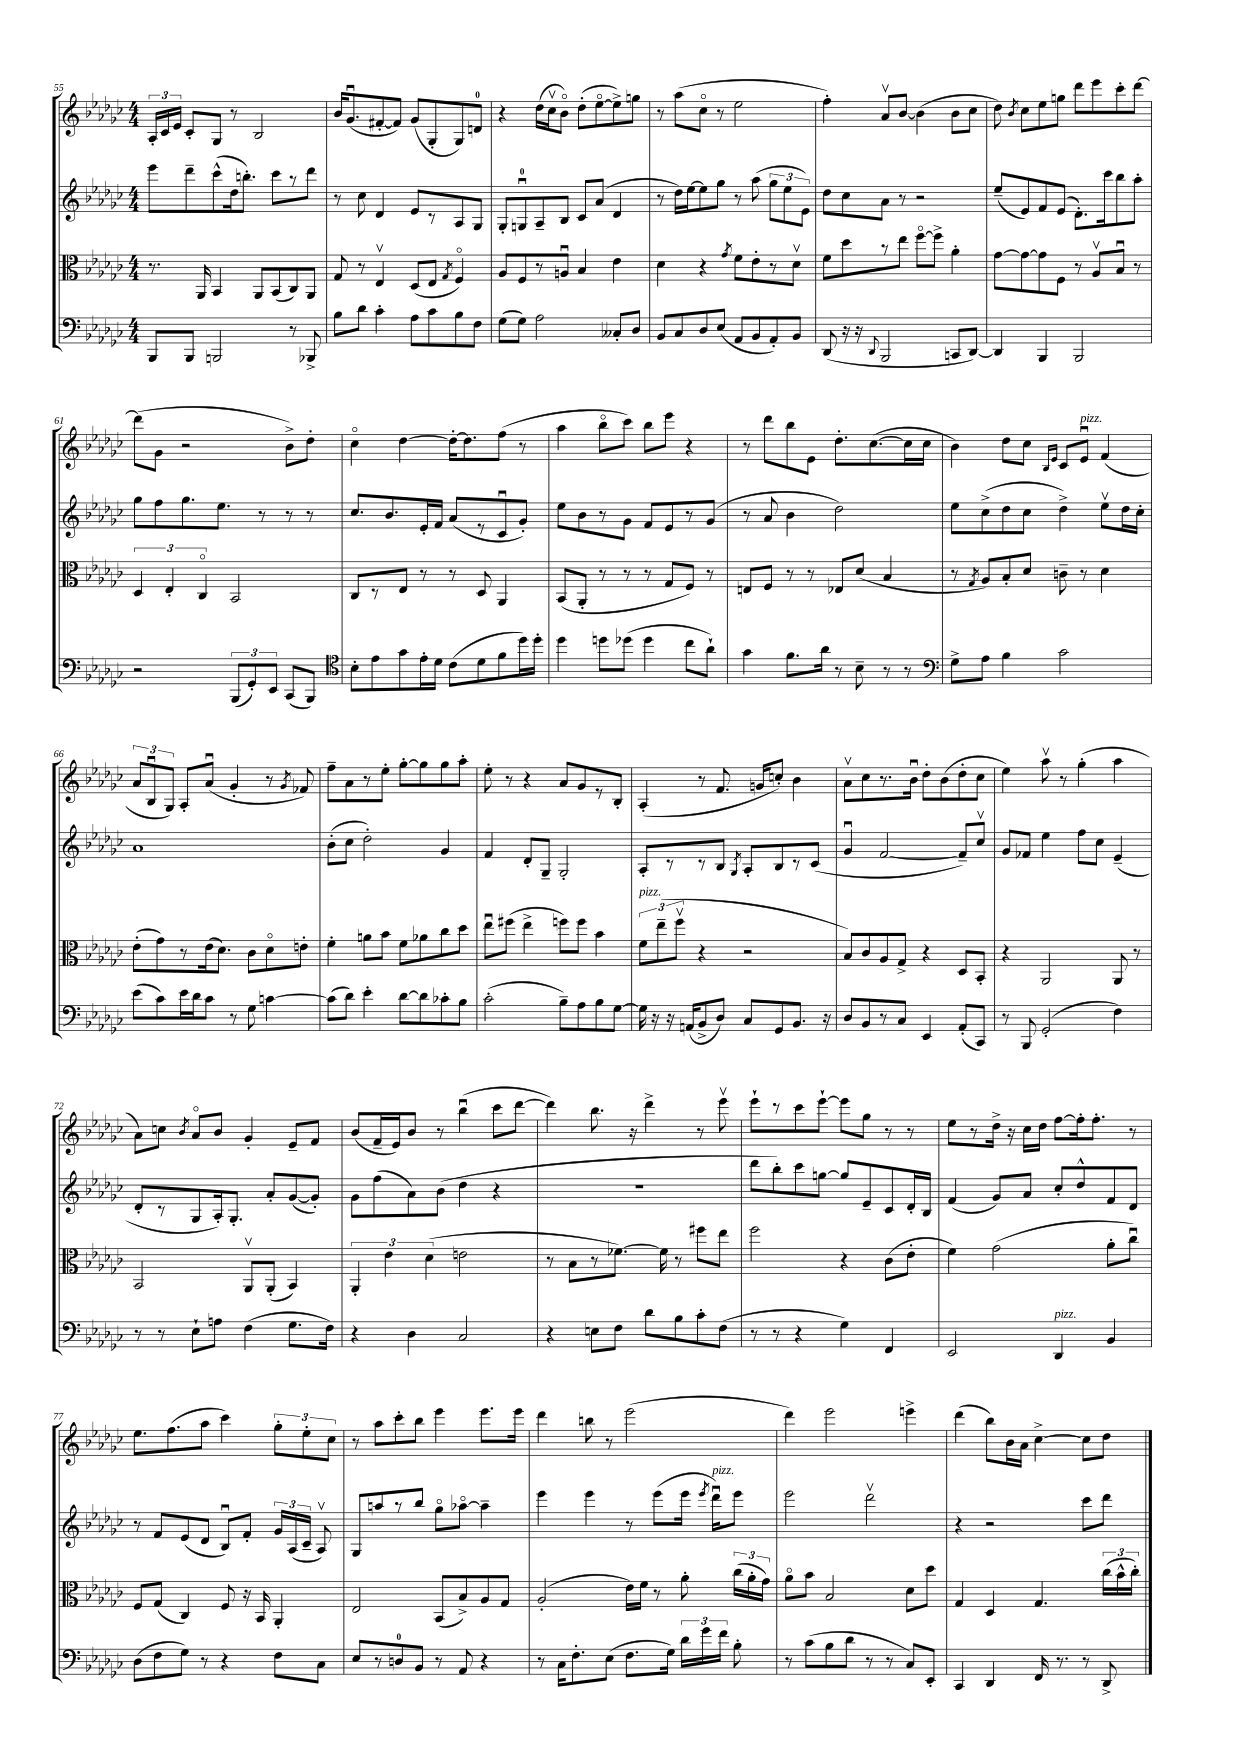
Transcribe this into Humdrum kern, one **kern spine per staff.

**kern	**kern	**kern	**kern
*part4	*part3	*part2	*part1
*staff4	*staff3	*staff2	*staff1
*clefF4	*clefC3	*clefG2	*clefG2
*k[b-e-a-d-g-c-]	*k[b-e-a-d-g-c-]	*k[b-e-a-d-g-c-]	*k[b-e-a-d-g-c-]
*M4/4	*M4/4	*M4/4	*M4/4
=55	=55	=55	=55
8BBB-/L	8.r	8eee-\L	24A-'/LL
.	.	.	24c-/
.	.	.	24e-/JJ
8BBB-/J	.	8ddd-~\	8c-'/L
.	16AA-/	.	.
2BBBn/	4BB-/	(8ccc-^^\	8G-/J
.	.	16dd-\k	8r
.	.	8.bbn'\J)	.
.	8AA-/L	.	2B-/
.	(8BB-/	8ccc-\L	.
8r	8C-/)	8r	.
8BBB-X^/	8AA-/J	8ddd-\J	.
=56	=56	=56	=56
8B-\L	8G-/	8r	16b-/KL
.	.	.	(8.g-u/
8d-\J	8r	8cc-\	.
4c-'\	4E-v/	4d-/	[8f#X'/
.	.	.	8f#/J])
8A-\L	(8D-/L	8e-/L	(8g-/L
8c-\	8E-/J	8r	8G-'/
.	8qG-/	.	.
8B-\	4F/)	8A-/	8G-/)
8F\J	.	8G-/J	8dn/J
=57	=57	=57	=57
(8G-\L	8A-/L	8G-'/L	4r
8G-\J)	8F/	8Gnu/	.
2A-\	8r	8A-~/	(16dd-\LL
.	.	.	16cc-v\J
.	8Anu/J	8B-/J	8b-\J)
.	4B-/	8c-/L	(8dd-'\L
.	.	(8a-/J	[8ee-\
8C--X'/L	4e-\	4d-/	8ee-^\])
8D-/J	.	.	8ggn\J
=58	=58	=58	=58
8BB-/L	4d-\	8r	8r
8C-/	.	16dd-\LL)	(8aa-\L
.	.	[16ee-\J	.
8D-/	4r	8ee-\]	8cc-\J
(8E-/J	.	8gg-\J	8r
.	8qg-/	.	.
8AA-/L	8f\L	8r	2ee-\
8BB-/	8e-'\	(8aa-\	.
8AA-'/)	8r	12gg-\L	.
.	.	12ee-\	.
8BB-/J	8d-v\J	.	.
.	.	12e-\J)	.
=59	=59	=59	=59
(8DD-/	8f\L	8dd-\L	4ff'\)
16r	8dd-\	8cc-\	.
16r	.	.	.
8qqDD-/	.	.	.
2BBB-/	8r	8a-\J	8a-v/L
.	8ee-\J	8r	[8b-/J
.	[8ff\L	2r	(4b-\]
.	8ff^\J]	.	.
8CCn/L	4a-'\	.	8b-\L
[8DD-/J)	.	.	8cc-\J
=60	=60	=60	=60
4DD-/]	[8g-\L	(8ee-~/L	8dd-\)
.	.	.	8qb-/
.	8g-\_	8e-/)	8cc-\L
4BBB-/	8g-\]	8f/	8ee-\
.	8F\J	(8e-/J	8ggn\J
2BBB-/	8r	8.d-'\L)	8ddd-\L
.	8A-v/L	.	8eee-\
.	.	16ccc-\k	.
.	8B-u/J	8bb-\	8ccc-'\
.	8r	8aa-'\J	[8ddd-\J
!!LO:LB:g=z
=61	=61	=61	=61
2r	6D-/	8gg-\L	(8ddd-\L]
.	.	8ff\	8g-\J
.	6E-'/	.	.
.	.	8.gg-\	2r
.	6C-/	.	.
.	.	8.ee-\J	.
(12BBB-/L	2BB-/	.	.
12GG-'/)	.	.	.
.	.	8r	.
12EE-/J	.	.	.
(8CC-/L	.	8r	8b-^\L)
8BBB-/J)	.	8r	8dd-'\J
=62	=62	=62	=62
*clefC4	*	*	*
8B-'\L	8C-/L	8.cc-/L	4cc-\
8e-\	8r	.	.
.	.	8.b-/	.
8g-\	8E-/J	.	[4dd-\
16e-'\L	8r	16e-'/L	.
16d-\JJ	.	16f/JJ	.
(8c-\L	8r	(8a-/L	16dd-'\KL_
.	.	.	8.dd-\]
8d-\	8D-/	8r	.
8f\	4AA-/	8c-u/	(8ff\J
16dd-\L)	.	8g-'/J)	8r
16dd-'\JJ	.	.	.
=63	=63	=63	=63
4dd-\	(8BB-/L	8ee-\L	4aa-\
.	8AA-'/J	8b-\	.
8ddn\L	8r	8r	8bb-\L
(8dd-X\J	8r	8g-\J	8ccc-\J)
4dd-\	8r	8f/L	8bb-\L
.	8G-/L	8e-/	8eee-\J
8cc-\L	8F/J)	8r	4r
8a-`\J)	8r	(8g-/J	.
=64	=64	=64	=64
4g-\	8En/L	8r	8r
.	8F/J	8a-/	8ddd-\L
8.f\L	8r	4b-\	8bb-\
.	8r	.	8e-\J
16a-\Jk	.	.	.
8r	8E-X/L	2dd-\)	8.dd-'\L
8B-~\	(8d-/J	.	.
.	.	.	([8.cc-\
8r	4B-/	.	.
8r	.	.	16cc-\L]
.	.	.	16cc-\JJ
=65	=65	=65	=65
*clefF4	*	*	*
8G-^\L	8r	8ee-\L	4b-\)
.	8qG-/	.	.
8A-\J	8A-/L)	(8cc-^\	.
4B-\	8B-'/	8dd-\	8dd-\L
.	8d-/J	8cc-\J	8cc-\J
.	.	.	16qqB-/LL
.	.	.	16qqe-/JJ
2c-\	8cn~\	4dd-^\)	8c-/L
!	!	!	!LO:TX:a:i:t=pizz.
.	8r	.	8e-u/J
.	4d-\	8ee-v\L	(4f/
.	.	16dd-\L	.
.	.	16cc-'\JJ	.
!!LO:LB:g=z
=66	=66	=66	=66
(8e-\L	(8e-'\L	1a-	12a-/L
.	.	.	12B-u/
8c-\)	8g-\)	.	.
.	.	.	12G-/J)
16e-\L	8r	.	8A-'/L
16d-\J	.	.	.
8c-\J	(16e-\k	.	(8a-u/J
.	8.d-\J)	.	.
8r	.	.	4g-'/
8G-\	8c-\L	.	.
[4cn\	8d-\	.	8r
.	.	.	8qg-/
.	8en'\J	.	8f-X/)
=67	=67	=67	=67
(8c\L]	4f'\	(8b-'\L	8ff~\L
8d-\J)	.	8cc-\J	8a-\
4e-'\	8an\L	2dd-'\)	8r
.	8b-\J	.	8ee-'\J
[8d-\L	8f\L	.	[8gg-'\L
8d-\]	8a-X\	.	8gg-\]
8c-X'\	8cc-\	4g-/	8gg-\
8B-\J	8dd-\J	.	8aa-'\J
=68	=68	=68	=68
(2c-'\	8ee-u\L	4f/	8ee-'\
.	(8ff#X\J	.	8r
.	4ee-^\	8d-'/L	4r
.	.	8G-~/J	.
8B-~\L)	8ffn\L)	2G-'/	8a-/L
8A-\	8ff\J	.	8g-/
8B-\	4b-\	.	8r
[8G-\J	.	.	8B-'/J
=69	=69	=69	=69
!	!LO:TX:a:i:t=pizz.	!	!
16G-\]	12f\L	8A-'/L	(4A-'/
16r	.	.	.
.	(12ee-~\	.	.
16r	.	8r	.
.	12ffv\J	.	.
(16AAn/KL	.	.	.
8BB-^/	4r	8r	8r
8D-/J)	.	8B-/J	8.f/
.	.	8qG-/	.
8C-/L	2r	8A-'/L	.
.	.	.	16gn/KL
8GG-/	.	8B-/	8ccn'/J)
8.BB-/J	.	8r	4b-\
.	.	(8c-/J	.
16r	.	.	.
=70	=70	=70	=70
8D-/L	8B-/L)	4g-u/	8a-v\L
8BB-/	8c-/	.	8cc-\
8r	8A-/	[2f/	8.r
8C-/J	8G-^/J	.	.
.	.	.	16b-u\Jk
4EE-/	4r	.	8dd-'\L
.	.	.	(8b-\
(8AA-'/L	8D-/L	8f~/L])	8dd-'\
8CC-/J)	8BB-'/J	8cc-v/J	8cc-\J
=71	=71	=71	=71
8r	4r	8g-/L	4ee-\)
8BBB-/	.	8f-X/J	.
(2GG-'/	2AA-/	4ee-\	8aa-v\
.	.	.	8r
.	.	8ff\L	(4gg-'\
.	.	8cc-\J	.
4F\)	8AA-/	(4e-~/	4aa-\
.	8r	.	.
!!LO:LB:g=z
=72	=72	=72	=72
8r	2BB-/	8d-'/L	8a-\L)
8r	.	8r	8ccn\J
.	.	.	8qb-/
8E-`\L	.	8G-/	8a-/L
8An\J	.	16A-'/k)	8b-/J
.	.	8.G-'/J	.
(4F\	8AA-v/L	.	4g-'/
.	(8AA-'/J	8a-'/L	.
8.G-\L	4BB-/)	([8g-/	8e-~/L
.	.	8g-'/J])	8f/J
16F\Jk)	.	.	.
=73	=73	=73	=73
4r	6AA-'/	8g-\L	(8b-/L
.	.	(8ff\	16f~/L
.	6e-\	.	.
.	.	.	16e-/J)
4D-\	.	8a-\)	8b-/J
.	(6d-\	.	.
.	.	(8b-\J	8r
2C-/	2en\	4dd-\	(4bb-u\
.	.	4r	8ccc-\L
.	.	.	[8ddd-\J
=74	=74	=74	=74
4r	8r	1r	4ddd-\])
.	8B-\L	.	.
8En\L	8r	.	8.bb-\
8F\J	[8.f-X\J)	.	.
.	.	.	16r
8d-\L	.	.	4ddd-^\
.	16f-\]	.	.
8B-\	8r	.	.
8c-'\	8ff#X\L	.	8r
(8F\J	8ee-\J	.	8eee-v\
=75	=75	=75	=75
8r	2ff\	8ddd-\L	8eee-`\L
8r	.	8bb-'\)	8r
4r	.	8ccc-\	8ccc-\
.	.	[8ggn\J	[8eee-`\J
4G-\)	4r	8gg/L]	8eee-\L]
.	.	8e-~/	8gg-\J
4FF/	(8c-\L	8c-/	8r
.	8e-'\J	16d-'/L	8r
.	.	16B-/JJ	.
=76	=76	=76	=76
2EE-/	4f\)	(4f/	8ee-\L
.	.	.	8r
.	(2g-\	8g-/L)	16dd-^\Jk
.	.	.	16r
.	.	8a-/J	16cc-\LL
.	.	.	16dd-\JJ
!LO:TX:a:i:t=pizz.	!	!	!
4DD-/	.	8cc-'/L	[8ff\L
.	.	8dd-^^/	16ff'\k]
.	.	.	8.ff'\J
4BB-/	8a-'\L	8f/	.
.	8cc-u\J)	8d-/J	8r
!!LO:LB:g=z
=77	=77	=77	=77
(8D-\L	8F/L	8r	8.ee-\L
8F\	(8G-/J	8f/L	.
.	.	.	(8.ff\
8G-\J)	4C-/)	(8e-/	.
8r	.	8d-/J	8aa-\J
4r	8F/	8B-u/L)	4ccc-\)
.	16r	8f'/J	.
.	16BB-/	.	.
8F\L	4AA-'/	24g-/LL	12gg-'\L
.	.	(24A-/	.
.	.	24c-~/JJ	12ee-'\
8C-\J	.	8A-v/)	.
.	.	.	12cc-\J
=78	=78	=78	=78
8E-/L	2E-/	8G-/L	8r
8r	.	8aan/	8aa-\L
8Dn/	.	8r	8ccc-'\
8BB-/J	.	8bb-/J	8bb-\J
8r	(8BB-/L	8gg-\L	4eee-\
8AA-/	8B-^/)	[8aa-X\J	.
4r	8A-/	4aa-~\]	8.eee-\L
.	8G-/J	.	.
.	.	.	16eee-\Jk
=79	=79	=79	=79
8r	(2A-'/	4eee-\	4ddd-\
16C-\KL	.	.	.
8.F'\	.	.	.
.	.	4eee-\	8bbn\
(8E-\J	.	.	8r
8.F\L	16e-\LL)	8r	(2eee-\
.	16f\JJ	.	.
.	8r	(8eee-\L	.
16G-\Jk)	.	.	.
24d-\LL	8a-'\	16eee-\Jk	.
24g-\	.	.	.
.	.	8qeee-/	.
!	!	!LO:TX:a:i:t=pizz.	!
.	.	16ddd-u\KL)	.
24f\JJ	.	.	.
8B-'\	(24cc-\LL	8eee-\J	.
.	24a-'\	.	.
.	24g-\JJ)	.	.
=80	=80	=80	=80
8r	8a-\L	2eee-\	4ddd-\)
(8c-\L	8b-\J	.	.
8B-\	2B-/	.	2eee-\
8d-\J	.	.	.
8r	.	2ddd-v\	.
8r	.	.	.
8C-/L)	8d-\L	.	4eeen^\
8EE-'/J	8dd-\J	.	.
=81	=81	=81	=81
4CC-/	4G-/	4r	(4ddd-\
4DD-/	4D-/	2r	8bb-\L)
.	.	.	16b-\L
.	.	.	16a-\JJ
16FF/	4.G-/	.	[4cc-^\
8.r	.	.	.
8r	.	8ccc-\L	8cc-\L]
8DD-^/	(24cc-\LL	8ddd-\J	8dd-\J
.	24b-^^\	.	.
.	24cc-'\JJ)	.	.
==	==	==	==
*-	*-	*-	*-
